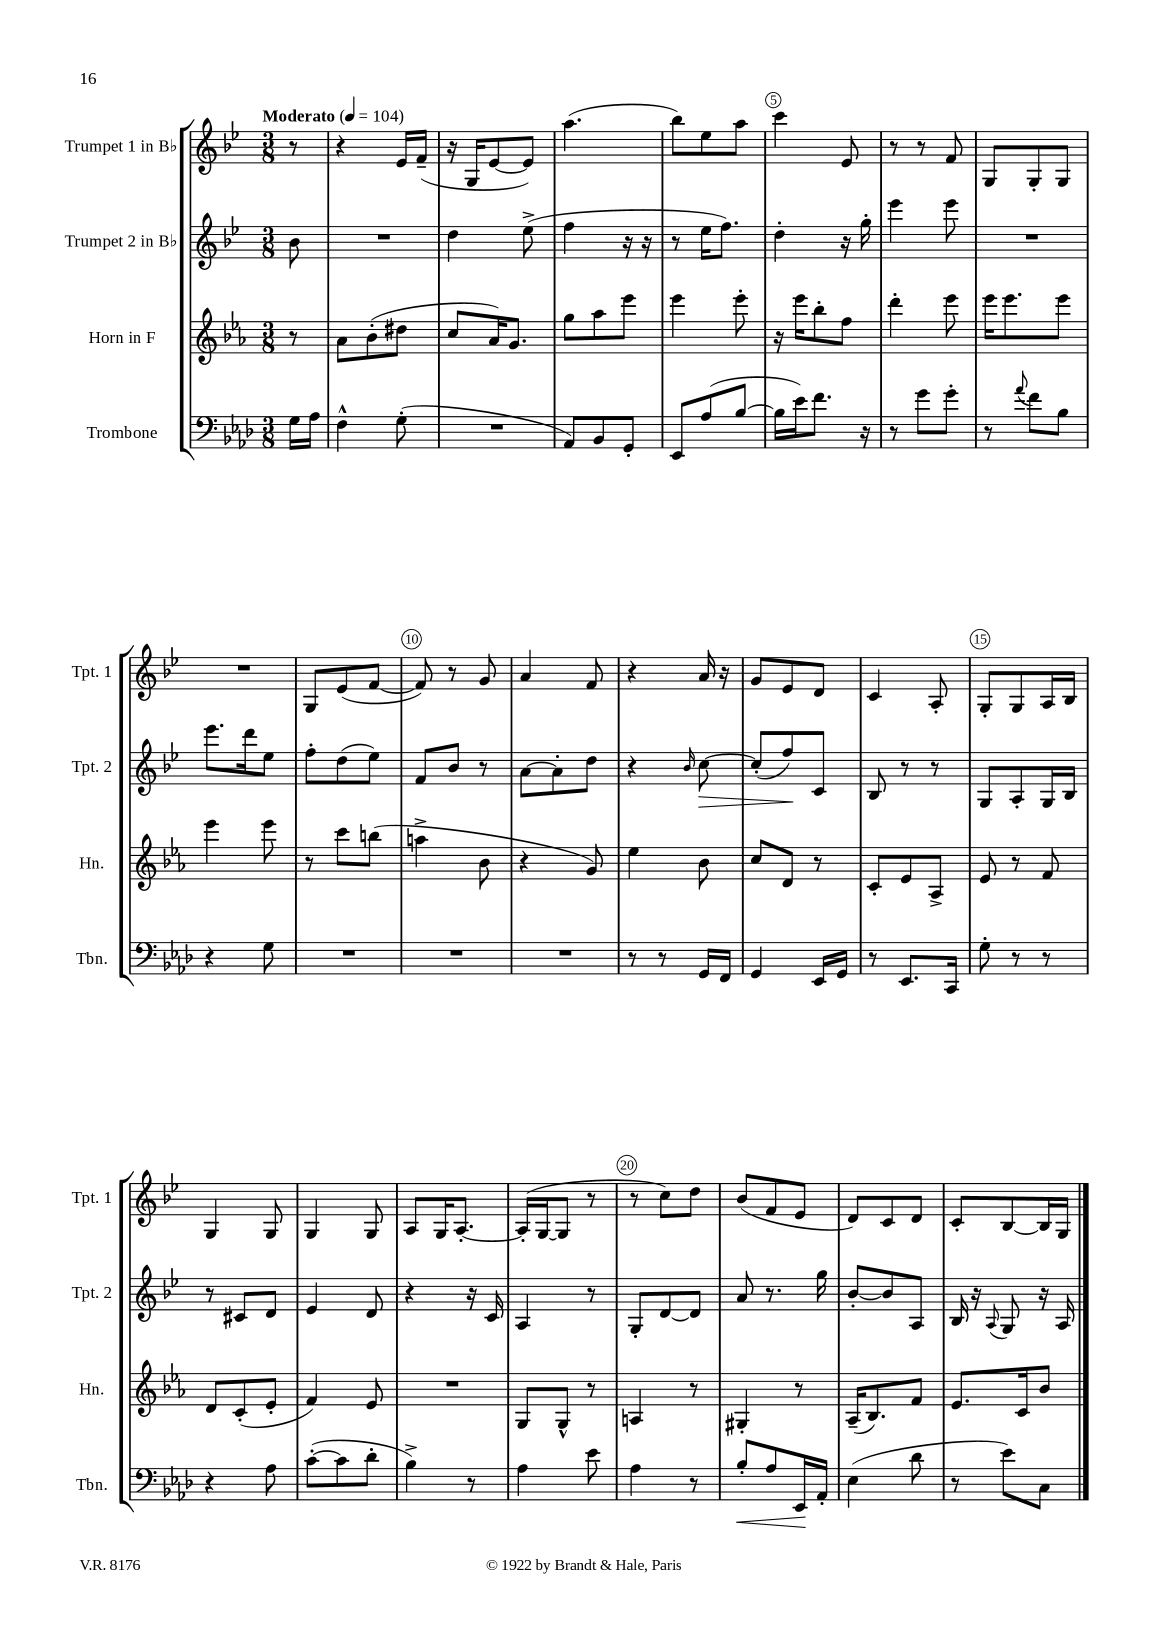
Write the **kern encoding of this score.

**kern	**dynam	**kern	**kern	**dynam	**kern
*part4	*part4	*part3	*part2	*part2	*part1
*staff4	*staff4	*staff3	*staff2	*staff2	*staff1
*I"Trombone	*	*I"Horn in F	*I"Trumpet 2 in B♭	*	*I"Trumpet 1 in B♭
*I'Tbn.	*	*I'Hn.	*I'Tpt. 2	*	*I'Tpt. 1
*clefF4	*	*clefG2	*clefG2	*	*clefG2
*k[b-e-a-d-]	*	*k[b-e-a-]	*k[b-e-]	*	*k[b-e-]
*M3/8	*	*M3/8	*M3/8	*	*M3/8
*MM104	*	*MM104	*MM104	*	*MM104
=	=	=	=	=	=
!	!	!	!	!	!LO:TX:a:B:t=Moderato
16G\LL	.	8r	8b-\	.	8r
16A-\JJ	.	.	.	.	.
=1	=1	=1	=1	=1	=1
4F^^\	.	8a-\L	4.r	.	4r
.	.	(8b-'\	.	.	.
(8G'\	.	8dd#X\J	.	.	16e-/LL
.	.	.	.	.	(16f~/JJ
=2	=2	=2	=2	=2	=2
4.r	.	8cc/L	4dd\	.	16r
.	.	.	.	.	16G/KL
.	.	16a-/K)	.	.	[8e-/
.	.	8.g/J	.	.	.
.	.	.	(8ee-^\	.	8e-/J])
=3	=3	=3	=3	=3	=3
8AA-/L)	.	8gg\L	4ff\	.	(4.aa\
8BB-/	.	8aa-\	.	.	.
8GG'/J	.	8eee-\J	16r	.	.
.	.	.	16r	.	.
=4	=4	=4	=4	=4	=4
8EE-/L	.	4eee-\	8r	.	8bb-\L)
(8A-/	.	.	16ee-\KL	.	8ee-\
.	.	.	8.ff\J)	.	.
[8B-/J	.	8eee-'\	.	.	8aa\J
=5	=5	=5	=5	=5	=5
16B-\LL]	.	16r	4dd'\	.	4ccc\
16e-\J)	.	16eee-\KL	.	.	.
8.f\J	.	8bb-'\	.	.	.
.	.	8ff\J	16r	.	8e-/
16r	.	.	16gg'\	.	.
=6	=6	=6	=6	=6	=6
8r	.	4ddd'\	4eee-\	.	8r
8g\L	.	.	.	.	8r
8g'\J	.	8eee-\	8eee-\	.	8f/
=7	=7	=7	=7	=7	=7
8r	.	16eee-\KL	4.r	.	8G/L
.	.	8.eee-\	.	.	.
8qqa-/	.	.	.	.	.
8f\L	.	.	.	.	8G'/
8B-\J	.	8eee-\J	.	.	8G/J
!!LO:LB:g=z
=8	=8	=8	=8	=8	=8
4r	.	4eee-\	8.eee-\L	.	4.r
.	.	.	16ddd\k	.	.
8G\	.	8eee-\	8ee-\J	.	.
=9	=9	=9	=9	=9	=9
4.r	.	8r	8ff'\L	.	8G/L
.	.	8ccc\L	(8dd\	.	(8e-/
.	.	(8bbn\J	8ee-\J)	.	[8f/J
=10	=10	=10	=10	=10	=10
4.r	.	4aan^\	8f/L	.	8f/])
.	.	.	8b-/J	.	8r
.	.	8b-\	8r	.	8g/
=11	=11	=11	=11	=11	=11
4.r	.	4r	[8a\L	.	4a/
.	.	.	8a'\]	.	.
.	.	8g/)	8dd\J	.	8f/
=12	=12	=12	=12	=12	=12
8r	.	4ee-\	4r	.	4r
8r	.	.	.	.	.
.	.	.	16qqb-/	.	.
!	!	!	!	!LO:HP:b	!
16GG/LL	.	8b-\	[8cc\	>	16a/
16FF/JJ	.	.	.	.	16r
=13	=13	=13	=13	=13	=13
4GG/	.	8cc/L	(8cc'/L]	.	8g/L
.	.	8d/J	8ff/)	.	8e-/
16EE-/LL	.	8r	8c/J	]	8d/J
16GG/JJ	.	.	.	.	.
=14	=14	=14	=14	=14	=14
8r	.	8c'/L	8B-/	.	4c/
8.EE-/L	.	8e-/	8r	.	.
.	.	8A-^/J	8r	.	8A'/
16CC/Jk	.	.	.	.	.
=15	=15	=15	=15	=15	=15
8G'\	.	8e-/	8G/L	.	8G'/L
8r	.	8r	8A'/	.	8G/
8r	.	8f/	16G/L	.	16A/L
.	.	.	16B-/JJ	.	16B-/JJ
!!LO:LB:g=z
=16	=16	=16	=16	=16	=16
4r	.	8d/L	8r	.	4G/
.	.	(8c'/	8c#X/L	.	.
8A-\	.	8e-'/J	8d/J	.	8G/
=17	=17	=17	=17	=17	=17
([8c'\L	.	4f/)	4e-/	.	4G/
8c\]	.	.	.	.	.
8d-'\J	.	8e-/	8d/	.	8G/
=18	=18	=18	=18	=18	=18
4B-^\)	.	4.r	4r	.	8A/L
.	.	.	.	.	16G/K
.	.	.	.	.	[8.A'/J
8r	.	.	16r	.	.
.	.	.	16c/	.	.
=19	=19	=19	=19	=19	=19
4A-\	.	8G/L	4A/	.	(16A'/LL]
.	.	.	.	.	[16G/J
.	.	8G^^/J	.	.	8G/J]
8e-\	.	8r	8r	.	8r
=20	=20	=20	=20	=20	=20
4A-\	.	4An/	8G'/L	.	8r
.	.	.	[8d/	.	8cc\L)
8r	.	8r	8d/J]	.	8dd\J
=21	=21	=21	=21	=21	=21
!	!LO:HP:b	!	!	!	!
8B-'/L	<	4G#X'/	8a/	.	(8b-/L
8A-/	.	.	8.r	.	8f/
16EE-/L	.	8r	.	.	8e-/J
16AA-'/JJ	[	.	16gg\	.	.
=22	=22	=22	=22	=22	=22
(4E-\	.	(16A-~/KL	[8b-'/L	.	8d/L)
.	.	8.B-/)	.	.	.
.	.	.	8b-/]	.	8c/
8d-\	.	8f/J	8A/J	.	8d/J
=23	=23	=23	=23	=23	=23
8r	.	8.e-/L	16B-/	.	8c'/L
.	.	.	16r	.	.
.	.	.	8qqA/	.	.
8e-\L)	.	.	8G/	.	[8B-/
.	.	16c/k	.	.	.
8C\J	.	8b-/J	16r	.	16B-/L]
.	.	.	16A/	.	16G/JJ
==	==	==	==	==	==
*-	*-	*-	*-	*-	*-
